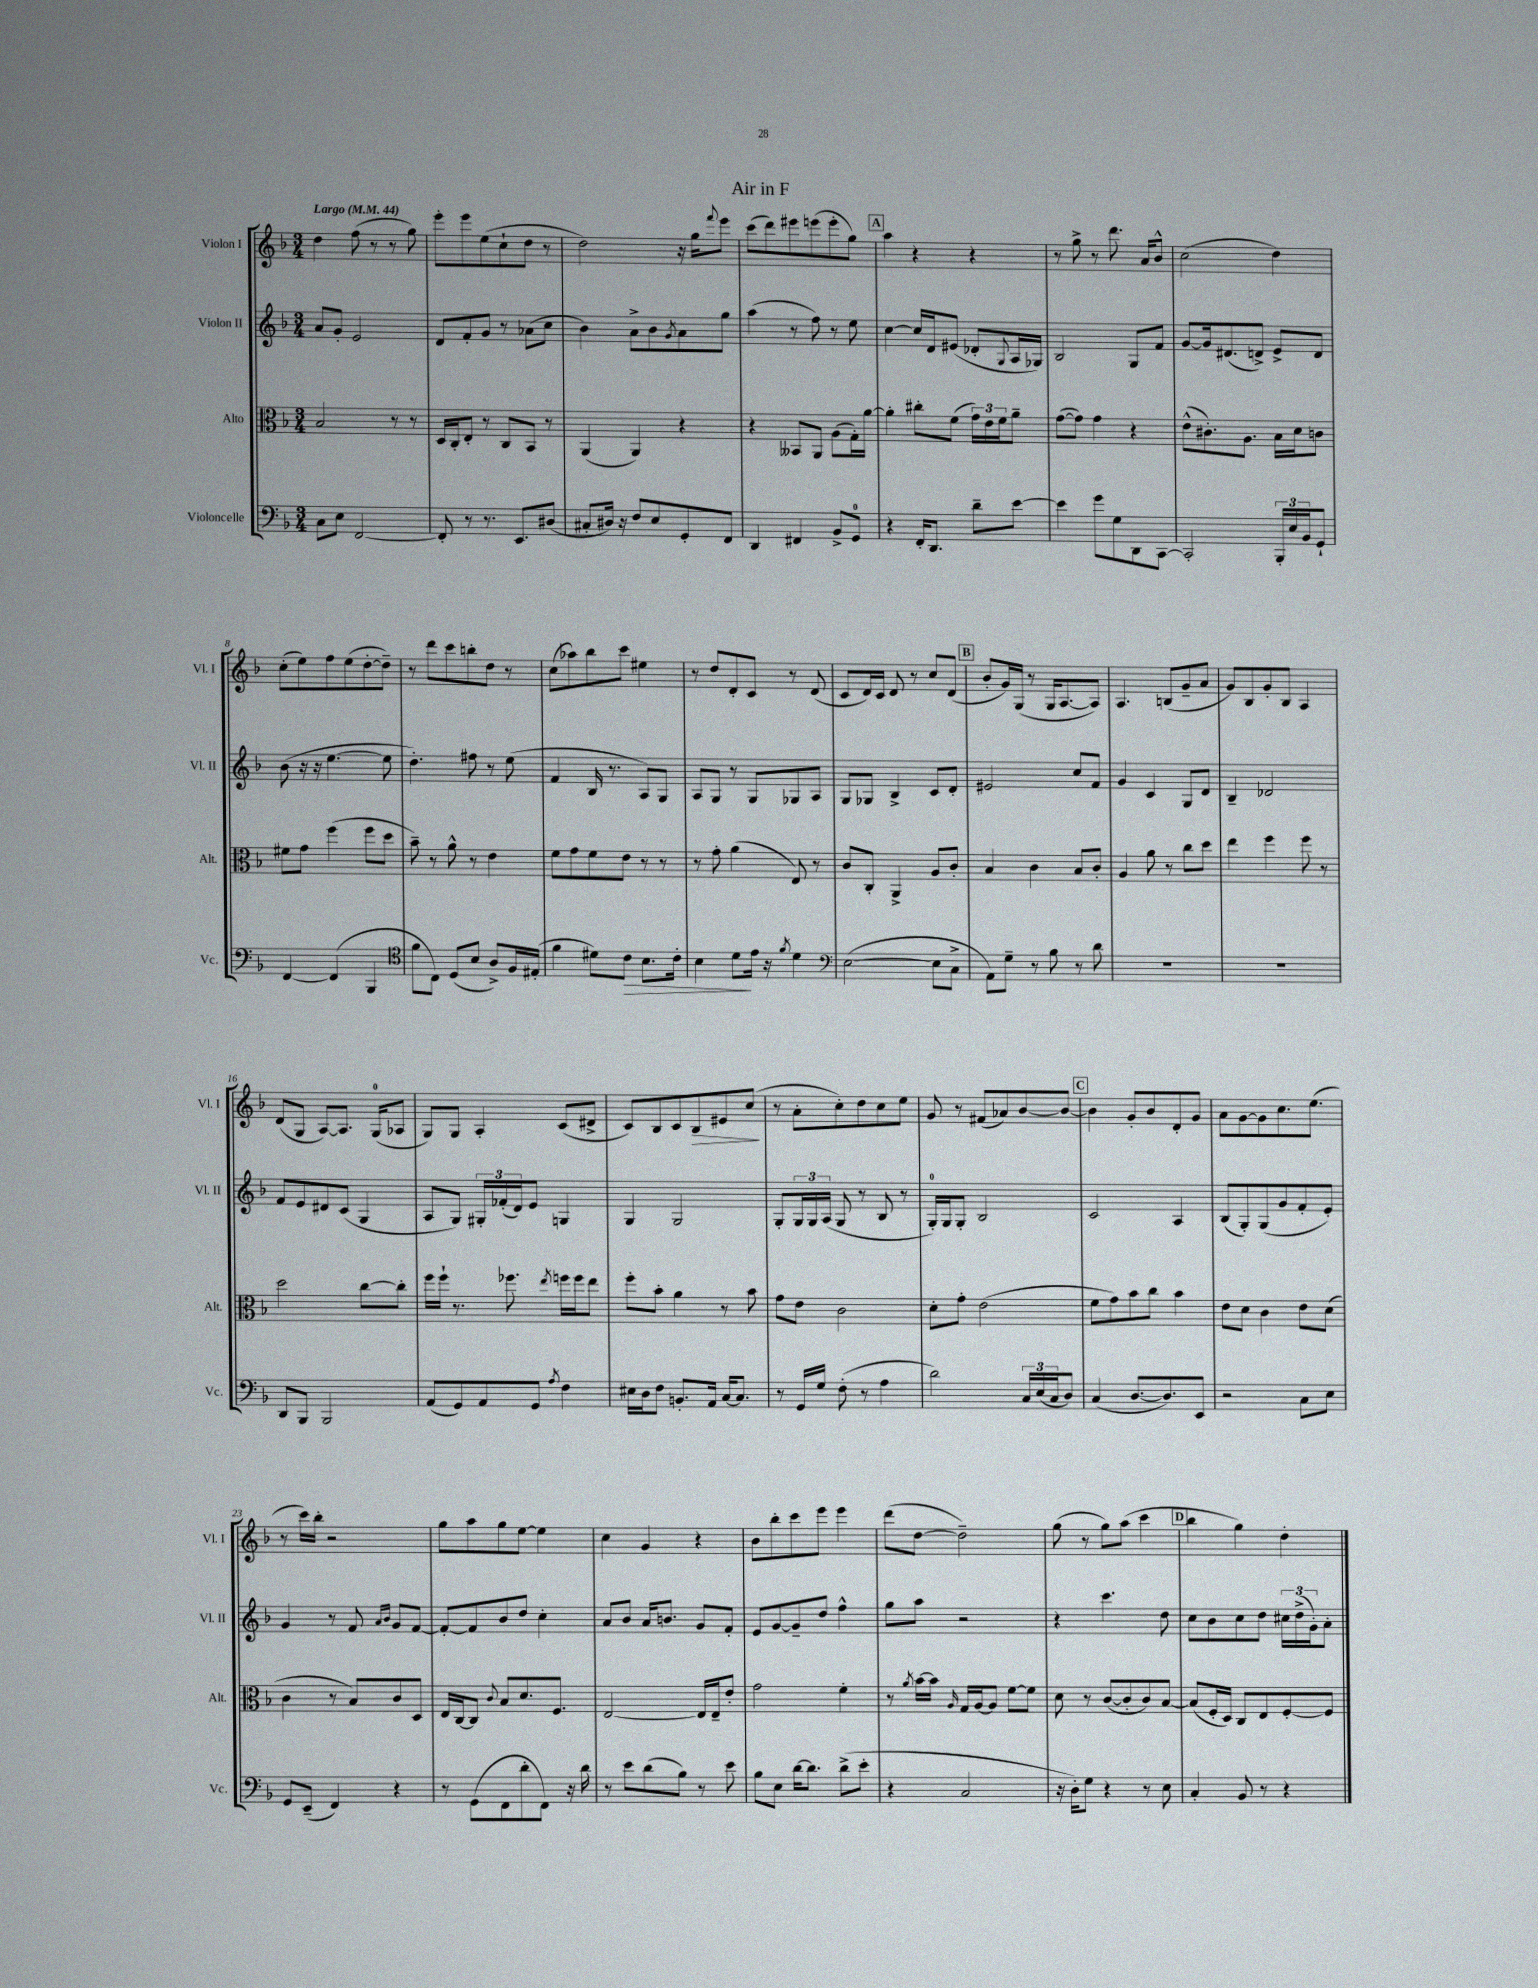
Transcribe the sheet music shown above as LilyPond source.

\header { title = "Air in F" }
<<
\new StaffGroup <<
\new Staff = "s0" \with { instrumentName = "Violon I" shortInstrumentName = "Vl. I" } {
    \clef treble \key f \major \numericTimeSignature \time 3/4 \tempo "Largo" 4 = 44
    d''4 f''8( r8 r8 g''8) |
    e'''8-. e'''8 e''8( c''8-! d''8 r8 |
    d''2) r16 g''16 \appoggiatura { f'''8 } e'''8 |
    c'''8( d'''8) eis'''8 e'''8( e'''8-. g''8) |
    \mark \markup { \box "A" } a''4 r4 r4 |
    r8 g''8-> r8 d'''8. a'16 bes'8-^ |
    c''2( d''4) |
    c''8-.( e''8) f''8 e''8( d''8~-. d''8--) |
    r8 d'''8 c'''8 b''8-. d''8 r8 |
    c''8( aes''8) bes''8 c'''8 eis''4 |
    r8 d''8 d'8-. c'8 r8 d'8( |
    c'8 d'16) c'16 d'8 r8 c''8 d'8( |
    \mark \markup { \box "B" } bes'8-. g'16) g16( r8 g16 a8.~ a8) |
    a4. b8( g'8-- a'8 |
    g'8) bes8 g'8-. bes8 a4 |
    d'8( g8 a8~) a8. g16-0( aes8 |
    g8) g8 a4-. c'8( dis'8-> |
    c'8) bes8 c'8 bes8\> eis'8 c''8\!( |
    r8 a'8-. c''8-.) d''8 c''8 e''8 |
    g'8 r8 fis'8( aes'8) bes'8~ bes'8~ |
    \mark \markup { \box "C" } bes'4 g'8-. bes'8 d'8-. g'8 |
    a'8 g'8~ g'8 c''8. e''8.( |
    r8 c'''16) bes''16-. r2 |
    g''8 a''8 g''8 e''8~ e''4 |
    c''4 g'4 r4 |
    bes'8 bes''8-. c'''8 e'''8 e'''4 |
    d'''8( d''8~ d''2--) |
    g''8( r8 g''8) a''8( c'''4 |
    \mark \markup { \box "D" } bes''4 g''4) d''4-. \bar "|." |
}
\new Staff = "s1" \with { instrumentName = "Violon II" shortInstrumentName = "Vl. II" } {
    \clef treble \key f \major \numericTimeSignature \time 3/4
    a'8 g'8-. e'2 |
    d'8 f'8-. g'8 r8 aes'8( c''8 |
    bes'4) a'8-> bes'8 \acciaccatura { g'8 } a'8 g''8 |
    a''4( r8 f''8) r8 e''8 |
    \mark \markup { \box "A" } c''4~ c''16 d'16 eis'8( des'8-. \appoggiatura { g8 } a16 ges16) |
    bes2 g8 f'8 |
    g'8~ g'16 dis'8.( d'8->) e'8-> d'8 |
    bes'8( r16 r16 e''4.~ e''8 |
    d''4.-.) fis''8 r8 e''8( |
    f'4 bes16 r8. a8) g8 |
    a8 g8 r8 g8 ges8 a8 |
    g8 ges8 bes4-> c'8 d'8-. |
    \mark \markup { \box "B" } eis'2 c''8 f'8 |
    g'4 c'4 g8 d'8 |
    bes4-- des'2 |
    f'8 e'8 dis'8 c'8( g4 |
    a8 g8) \tuplet 3/2 { gis16-. fes'16-.( d'16) } e'8 g4 |
    g4 g2 |
    g8-. \tuplet 3/2 { g16 g16 a16( } g8 r8 bes8 r8 |
    g16-0-.) g16 g8-. bes2 |
    \mark \markup { \box "C" } c'2 a4 |
    bes8( g8-.) g8( g'8 f'8-. e'8-.) |
    g'4 r8 f'8 \grace { a'16 bes'16 } g'8 f'8~ |
    f'8~-. f'8 bes'8 d''8 c''4-. |
    a'8 bes'8 a'16 b'8. g'8 f'8-. |
    e'8 g'8~ g'8-- d''8 f''4-^ |
    g''8 a''8 r2 |
    r4 c'''4. d''8 |
    \mark \markup { \box "D" } c''8 bes'8 c''8 d''8 \tuplet 3/2 { cis''16 d''16->( g'16-.) } a'8-. \bar "|." |
}
\new Staff = "s2" \with { instrumentName = "Alto" shortInstrumentName = "Alt." } {
    \clef alto \key f \major \numericTimeSignature \time 3/4
    bes2 r8 r8 |
    d16 c16-. e8-. r8 c8 bes,8 r8 |
    a,4( a,4) r4 |
    r4 beses,8 a,8 a8( g16-.) a'16~ |
    \mark \markup { \box "A" } a'4-. cis''8-. f'8( \tuplet 3/2 { g'16) e'16 f'16 } a'8-- |
    g'8~( g'8) g'4 r4 |
    e'8-^( cis'8.-.) a8. bes16 d'16 c'8 |
    fis'8 g'8 f''4( f''8 d''8 |
    bes'8--) r8 a'8-^ r8 e'4 |
    f'8 g'8 f'8 e'8 r8 r8 |
    r8 g'8-. a'4( e8) r8 |
    c'8 c8-. a,4-> a8 c'8-. |
    \mark \markup { \box "B" } bes4 c'4 bes8 c'8-. |
    a4 a'8 r8 c''8 d''8 |
    e''4 f''4 f''8 r8 |
    d''2 c''8~ c''8-. |
    f''16 f''16-! r8. fes''8. \acciaccatura { e''8 } f''16 f''16 e''8 |
    f''8-. bes'8-. a'4 r8 bes'8 |
    g'8 e'8 c'2 |
    d'8-. g'8-. e'2( |
    \mark \markup { \box "C" } f'8 g'8) bes'8 c''8 bes'4 |
    e'8 d'8 c'4 e'8 d'8( |
    c'4 r8 bes8) c'8 d8 |
    e16 c16~ c8 \appoggiatura { c'8 } bes8 d'8. f8. |
    e2~ e16 e16-- e'8-. |
    g'2 f'4-. |
    r8 \acciaccatura { a'8 } bes'16~ bes'16 \grace { a16 } g16 a16~ a8 f'8~ f'8 |
    d'8 r8 c'8~( c'8-. c'8) bes8~ |
    \mark \markup { \box "D" } bes8( f16-. d16) c8 e8 f8~-. f8 \bar "|." |
}
\new Staff = "s3" \with { instrumentName = "Violoncelle" shortInstrumentName = "Vc." } {
    \clef bass \key f \major \numericTimeSignature \time 3/4
    c8 e8 f,2~ |
    f,8-. r8 r8. e,8. dis8( |
    cis8-. dis16) r16 f8 e8 g,8-. f,8 |
    d,4 fis,4 bes,8-> g,8-0 |
    \mark \markup { \box "A" } r4 f,16-. d,8. d'8-- e'8~ |
    e'4 g'8 g8 d,8 c,8~ |
    c,2-. \tuplet 3/2 { bes,,16-. e16 bes,16 } g,8-! |
    f,4~ f,4( bes,,4 |
    \clef tenor f'8 c8) d8( bes8 a8->) f16 eis16-.( |
    f'4 dis'8) c'8\> bes8. c'16-. |
    bes4 d'8\! e'16 r16 \acciaccatura { f'8 } d'4 |
    \clef bass e2~( e8 c8-> |
    \mark \markup { \box "B" } a,8) g8-- r8 bes8 r8 d'8 |
    R2. |
    R2. |
    d,8 bes,,8 bes,,2 |
    a,8( g,8) a,8 g,8 \acciaccatura { a8 } f4 |
    eis16 d16 f8 b,8.-. a,16 c16~ c8. |
    r8 g,16 g16 f8-.( r8 a4 |
    d'2) \tuplet 3/2 { c16 e16( c16 } d8) |
    \mark \markup { \box "C" } c4( d8.~ d8.) e,8 |
    r2 c8 e8 |
    g,8 e,8--( f,4) r4 |
    r8 g,8( f,8 d'8-. f,8) r16 d'16 |
    r8 e'8 d'8( bes8) r8 e'8 |
    bes8 e8 d'16~ d'8. d'8->( e'8-. |
    r4 c2 |
    r16 d16-.) g8 r4 r8 e8 |
    \mark \markup { \box "D" } c4-. bes,8 r8 r4 \bar "|." |
}
>>
>>
